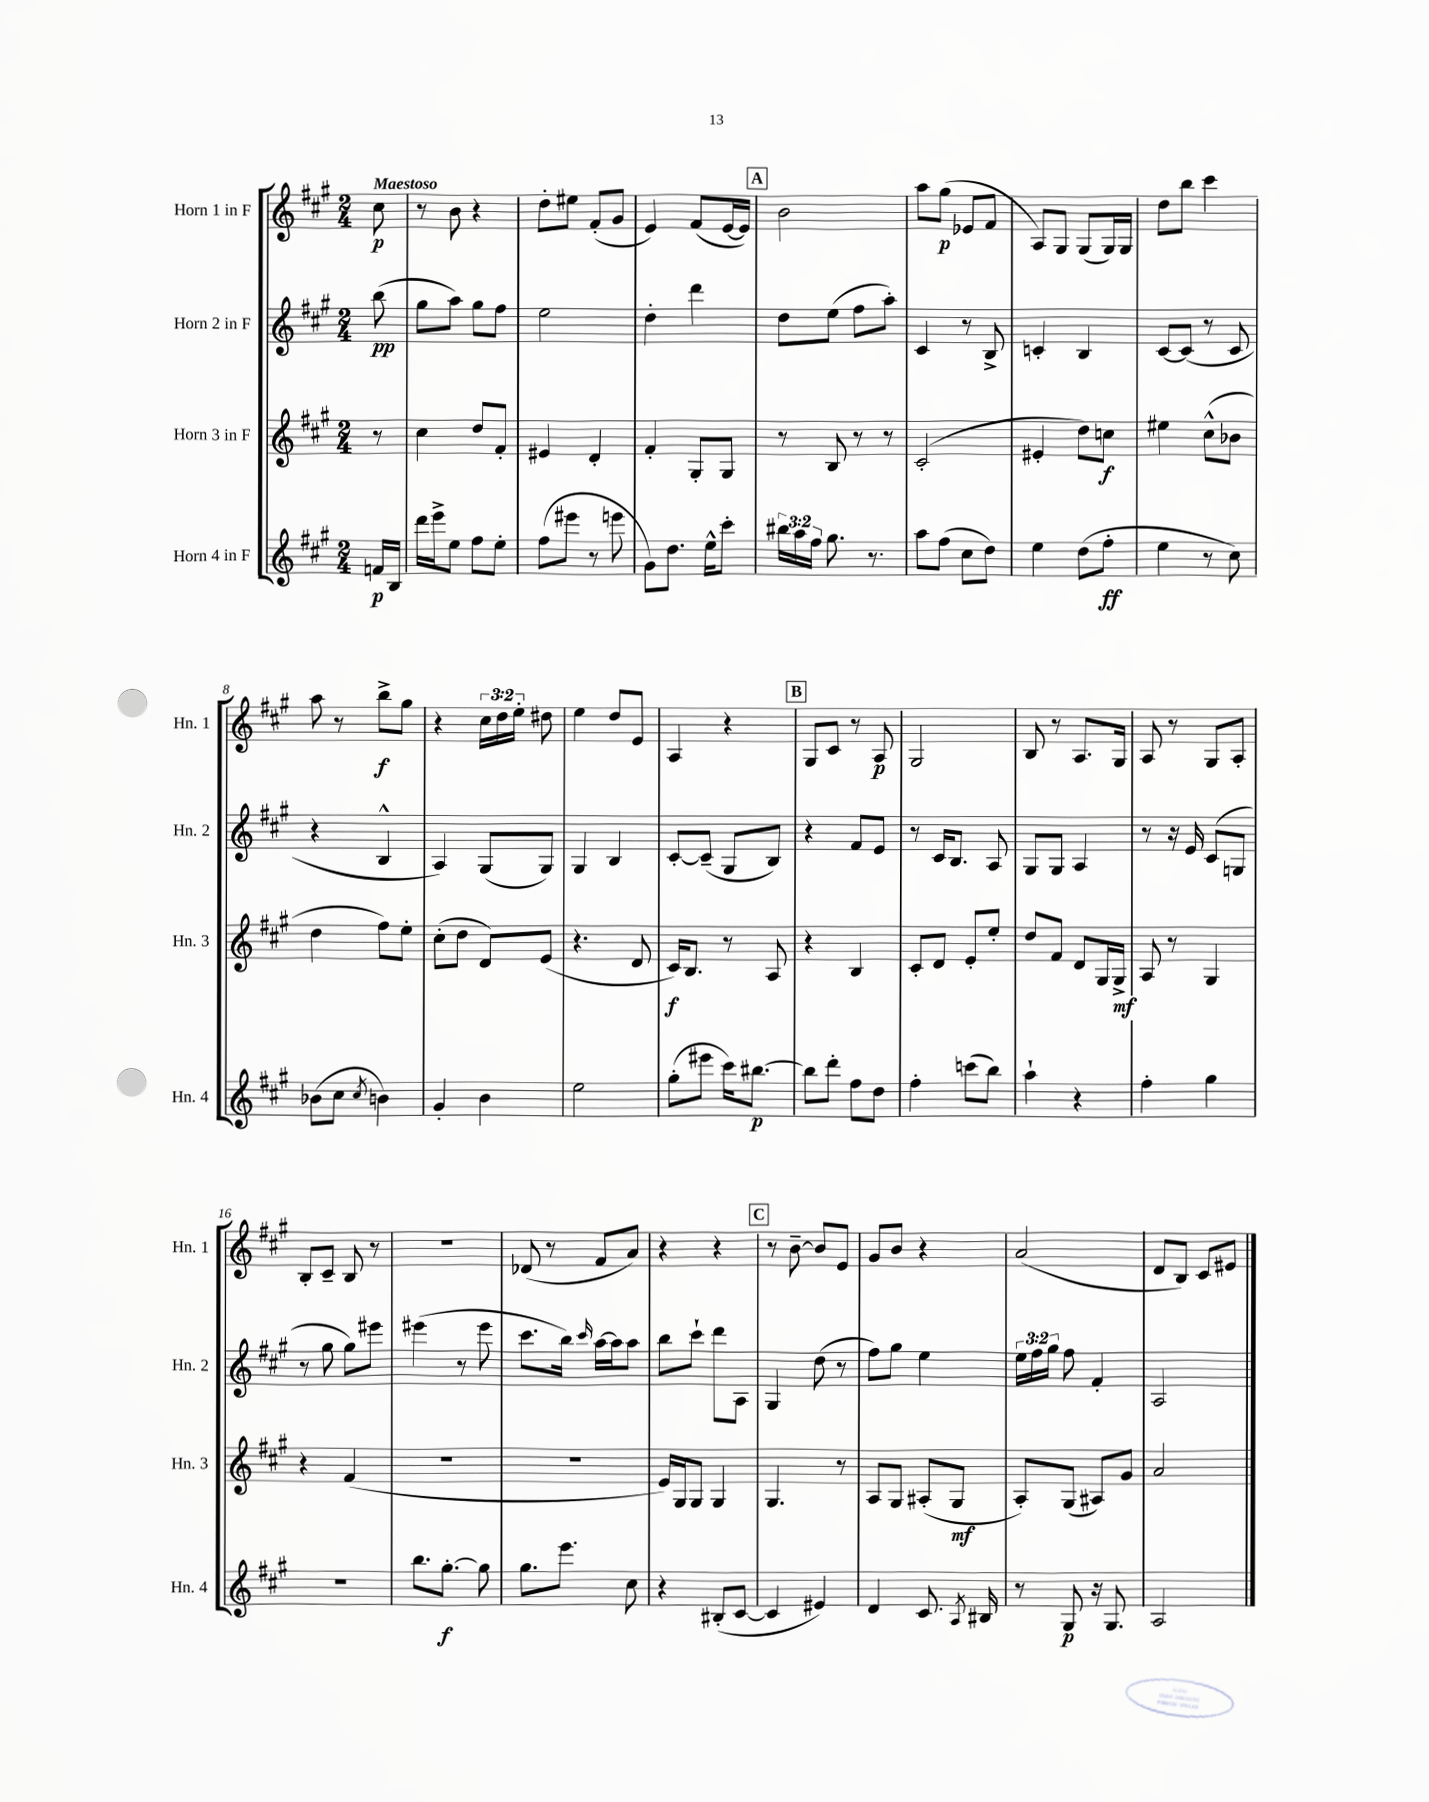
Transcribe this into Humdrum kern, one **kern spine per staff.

**kern	**dynam	**kern	**dynam	**kern	**dynam	**kern	**dynam
*part4	*part4	*part3	*part3	*part2	*part2	*part1	*part1
*staff4	*staff4	*staff3	*staff3	*staff2	*staff2	*staff1	*staff1
*I"Horn 4 in F	*	*I"Horn 3 in F	*	*I"Horn 2 in F	*	*I"Horn 1 in F	*
*I'Hn. 4	*	*I'Hn. 3	*	*I'Hn. 2	*	*I'Hn. 1	*
*clefG2	*	*clefG2	*	*clefG2	*	*clefG2	*
*k[f#c#g#]	*	*k[f#c#g#]	*	*k[f#c#g#]	*	*k[f#c#g#]	*
*M2/4	*	*M2/4	*	*M2/4	*	*M2/4	*
=	=	=	=	=	=	=	=
!	!	!	!	!	!	!LO:TX:a:B:t=Maestoso	!
16fn/LL	p	8r	.	(8bb\	pp	8cc#\	p
16B/JJ	.	.	.	.	.	.	.
=1	=1	=1	=1	=1	=1	=1	=1
16ddd\LL	.	4cc#\	.	8gg#\L	.	8r	.
16eee^\J	.	.	.	.	.	.	.
8ee\J	.	.	.	8aa\J)	.	8b\	.
8ff#\L	.	8dd/L	.	8gg#\L	.	4r	.
8ee'\J	.	8f#'/J	.	8ff#\J	.	.	.
=2	=2	=2	=2	=2	=2	=2	=2
(8ff#\L	.	4e#X/	.	2ee\	.	8dd'\L	.
8eee#X\J	.	.	.	.	.	8ee#X\J	.
8r	.	4d'/	.	.	.	(8f#'/L	.
8eeen\	.	.	.	.	.	8g#/J	.
=3	=3	=3	=3	=3	=3	=3	=3
8g#\L)	.	4f#'/	.	4dd'\	.	4e/)	.
8.dd\J	.	.	.	.	.	.	.
.	.	8G#'/L	.	4ddd\	.	(8f#/L	.
16ee^^\KL	.	.	.	.	.	.	.
8ccc#'\J	.	8G#/J	.	.	.	[16e/L	.
.	.	.	.	.	.	16e/JJ])	.
!!LO:REH:place=s1:t=A
=4	=4	=4	=4	=4	=4	=4	=4
24bb#X\LL	.	8r	.	8dd\L	.	2b\	.
24aa\	.	.	.	.	.	.	.
24ff#\JJ	.	.	.	.	.	.	.
8.gg#\	.	8B/	.	(8ee\J	.	.	.
.	.	8r	.	8ff#\L	.	.	.
8.r	.	.	.	.	.	.	.
.	.	8r	.	8aa'\J)	.	.	.
=5	=5	=5	=5	=5	=5	=5	=5
8aa\L	.	(2c#'/	.	4c#/	.	8aa\L	.
(8ff#\J	.	.	.	.	.	(8gg#\J	p
8cc#\L	.	.	.	8r	.	8e-X/L	.
8dd\J)	.	.	.	8B^/	.	8f#/J	.
=6	=6	=6	=6	=6	=6	=6	=6
4ee\	.	4e#X'/	.	4cn'/	.	8A/L)	.
.	.	.	.	.	.	8G#/J	.
(8dd\L	.	8dd\L)	.	4B/	.	(8G#/L	.
8ff#'\J	ff	8ccn\J	f	.	.	16G#/L)	.
.	.	.	.	.	.	16G#/JJ	.
=7	=7	=7	=7	=7	=7	=7	=7
4ee\	.	4ee#X\	.	[8c#/L	.	8dd\L	.
.	.	.	.	(8c#/J]	.	8bb\J	.
8r	.	(8cc#^^\L	.	8r	.	4ccc#\	.
8cc#\)	.	8b-X\J	.	8c#/	.	.	.
!!LO:LB:g=z
=8	=8	=8	=8	=8	=8	=8	=8
(8b-X\L	.	4dd\	.	4r	.	8aa\	.
8cc#\J	.	.	.	.	.	8r	.
8qcc#/	.	.	.	.	.	.	.
4bn\)	.	8ff#\L)	.	4B^^/	.	8bb^\L	f
.	.	8ee'\J	.	.	.	8gg#\J	.
=9	=9	=9	=9	=9	=9	=9	=9
4g#'/	.	(8cc#'\L	.	4A/)	.	4r	.
.	.	8dd\J	.	.	.	.	.
4b\	.	8d/L)	.	(8G#/L	.	24cc#\LL	.
.	.	.	.	.	.	24dd\	.
.	.	.	.	.	.	24ee'\JJ	.
.	.	(8e/J	.	8G#/J)	.	8dd#X\	.
=10	=10	=10	=10	=10	=10	=10	=10
2ee\	.	4.r	.	4G#/	.	4ee\	.
.	.	.	.	4B/	.	8dd/L	.
.	.	8d/	.	.	.	8e/J	.
=11	=11	=11	=11	=11	=11	=11	=11
(8gg#'\L	.	16c#/KL)	f	[8c#'/L	.	4A/	.
.	.	8.B/J	.	.	.	.	.
8eee#X\J	.	.	.	(8c#~/J]	.	.	.
16ccc#\KL)	.	8r	.	8G#/L	.	4r	.
[8.bb#X\J	p	.	.	.	.	.	.
.	.	8A/	.	8B/J)	.	.	.
!!LO:REH:place=s1:t=B
=12	=12	=12	=12	=12	=12	=12	=12
8bb#\L]	.	4r	.	4r	.	8G#/L	.
8ddd'\J	.	.	.	.	.	8c#/J	.
8ff#\L	.	4B/	.	8f#/L	.	8r	.
8dd\J	.	.	.	8e/J	.	8A/	p
=13	=13	=13	=13	=13	=13	=13	=13
4ff#'\	.	8c#'/L	.	8r	.	2G#/	.
.	.	8d/J	.	16c#/KL	.	.	.
.	.	.	.	8.B/J	.	.	.
(8cccn\L	.	8e'/L	.	.	.	.	.
8bb\J)	.	8ee'/J	.	8A/	.	.	.
=14	=14	=14	=14	=14	=14	=14	=14
4aa`\	.	8dd/L	.	8G#/L	.	8B/	.
.	.	8f#/J	.	8G#/J	.	8r	.
4r	.	8d/L	.	4A/	.	8.A/L	.
.	.	16G#/L	.	.	.	.	.
.	.	16G#^/JJ	mf	.	.	16G#/Jk	.
=15	=15	=15	=15	=15	=15	=15	=15
4ff#'\	.	8A/	.	8r	.	8A/	.
.	.	8r	.	16r	.	8r	.
.	.	.	.	16e/	.	.	.
4gg#\	.	4G#/	.	(8c#/L	.	8G#/L	.
.	.	.	.	8Gn/J	.	8A'/J	.
!!LO:LB:g=z
=16	=16	=16	=16	=16	=16	=16	=16
2r	.	4r	.	8r	.	8B'/L	.
.	.	.	.	8gg#\	.	8c#~/J	.
.	.	(4f#/	.	8gg#\L)	.	8B/	.
.	.	.	.	8eee#X\J	.	8r	.
=17	=17	=17	=17	=17	=17	=17	=17
8.bb\L	.	2r	.	(4eee#X\	.	2r	.
[8.gg#'\J	f	.	.	.	.	.	.
.	.	.	.	8r	.	.	.
8gg#\]	.	.	.	8eee#\	.	.	.
=18	=18	=18	=18	=18	=18	=18	=18
8.gg#\L	.	2r	.	8.ccc#\L	.	(8d-X/	.
.	.	.	.	.	.	8r	.
8.eee\J	.	.	.	16bb\Jk)	.	.	.
.	.	.	.	16qqccc#/	.	.	.
.	.	.	.	[16aa\LL	.	8f#/L	.
.	.	.	.	16aa\J]	.	.	.
8cc#\	.	.	.	8aa\J	.	8a/J)	.
=19	=19	=19	=19	=19	=19	=19	=19
4r	.	16e/LL)	.	8bb\L	.	4r	.
.	.	16G#/J	.	.	.	.	.
.	.	8G#/J	.	8ccc#`\J	.	.	.
(8B#X'/L	.	4G#/	.	8ddd\L	.	4r	.
[8c#/J	.	.	.	8A\J	.	.	.
!!LO:REH:place=s1:t=C
=20	=20	=20	=20	=20	=20	=20	=20
4c#/]	.	4.G#/	.	4G#/	.	8r	.
.	.	.	.	.	.	[8b~\	.
4e#X/)	.	.	.	(8dd\	.	8b/L]	.
.	.	8r	.	8r	.	8e/J	.
=21	=21	=21	=21	=21	=21	=21	=21
4d/	.	8A/L	.	8ff#\L)	.	8g#/L	.
.	.	8G#/J	.	8gg#\J	.	8b/J	.
8.c#/	.	(8A#X'/L	.	4ee\	.	4r	.
.	.	8G#/J	mf	.	.	.	.
8qA/	.	.	.	.	.	.	.
16B#X/	.	.	.	.	.	.	.
=22	=22	=22	=22	=22	=22	=22	=22
8r	.	8A'/L)	.	24ee\LL	.	(2a/	.
.	.	.	.	24ff#\	.	.	.
.	.	.	.	24gg#\JJ	.	.	.
8G#/	p	(8G#/J	.	8ff#\	.	.	.
16r	.	8A#X/L)	.	4f#'/	.	.	.
8.G#/	.	.	.	.	.	.	.
.	.	8g#/J	.	.	.	.	.
=23	=23	=23	=23	=23	=23	=23	=23
2A/	.	2a/	.	2A/	.	8d/L	.
.	.	.	.	.	.	8B/J)	.
.	.	.	.	.	.	8c#/L	.
.	.	.	.	.	.	8e#X/J	.
==	==	==	==	==	==	==	==
*-	*-	*-	*-	*-	*-	*-	*-
